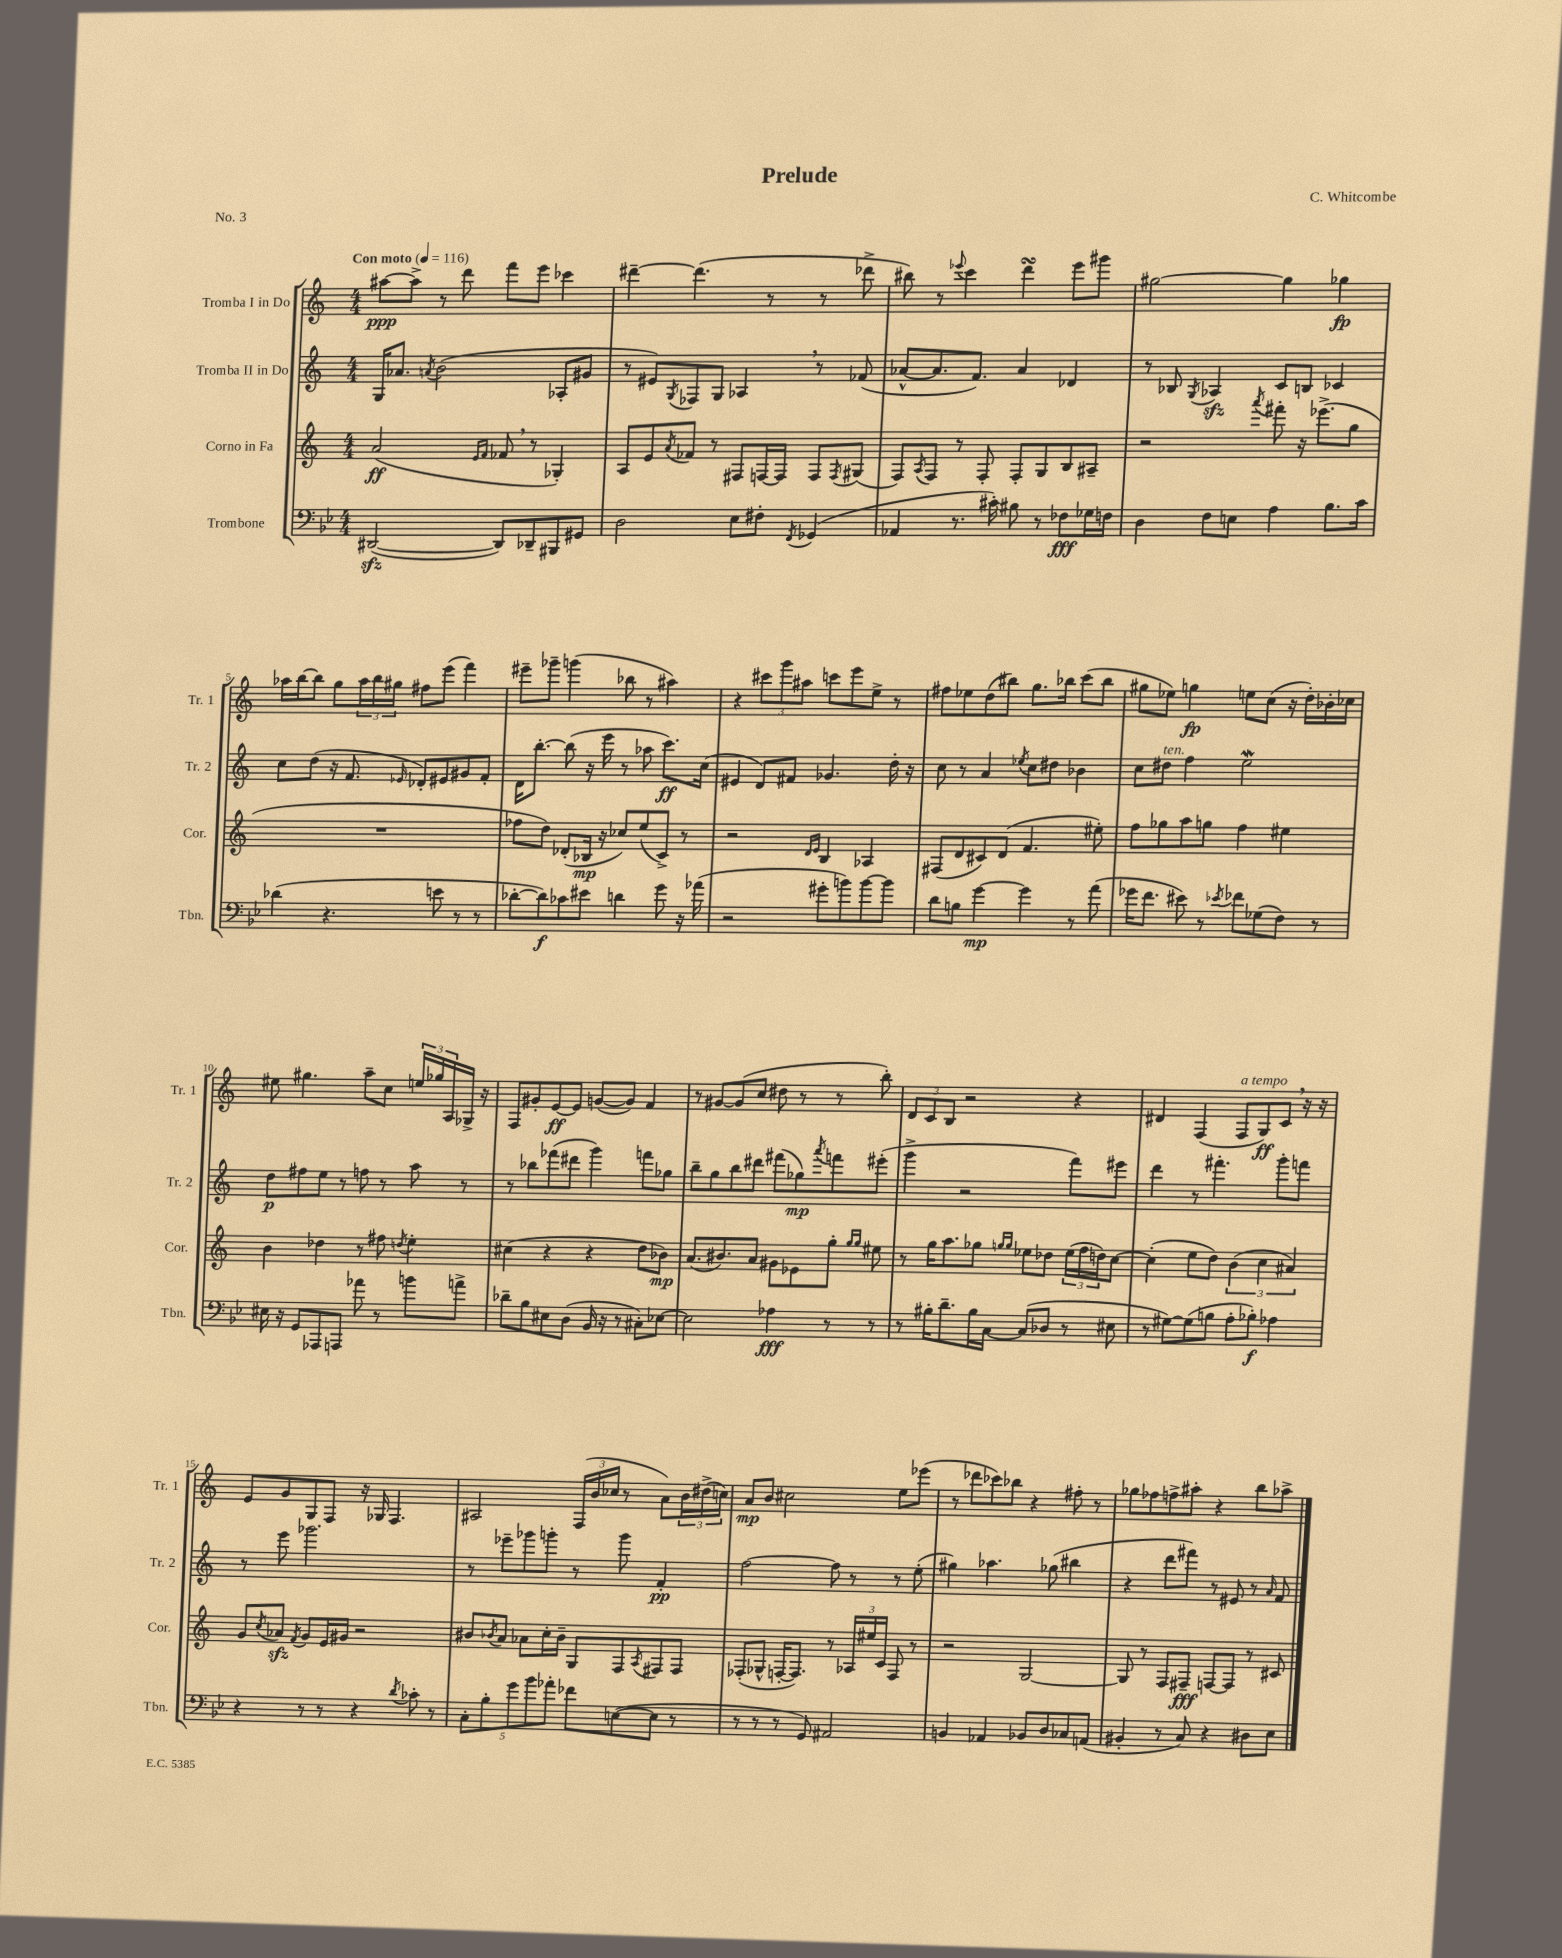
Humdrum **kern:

**kern	**kern	**kern	**kern
*staff4	*staff3	*staff2	*staff1
*clefF4	*clefG2	*clefG2	*clefG2
*k[b-e-]	*k[]	*k[]	*k[]
*M4/4	*M4/4	*M4/4	*M4/4
*MM116	*MM116	*MM116	*MM116
([2DD#	(2a	16G	[8aa#
.	.	8.a-	.
.	.	.	8aa#^]
.	.	8qa	.
.	.	(2b	8r
.	.	.	8ddd
.	16qqe	.	.
.	16qqf	.	.
8DD#])	8f-	.	8fff
8DD-~	8r	.	8eee
8BBB#	4G-')	8A-'	4ccc-
8GG#	.	8g#	.
=	=	=	=
2D	8A	8r	[4ddd#~
.	8e	8e#)	.
.	8qa	8qG	.
.	8f-	8F-	(4.ddd#]
.	8r	8G	.
8E-	8F#	4A-	.
8F#'	[16F	.	8r
.	16F]	.	.
8qFF	.	.	.
(4GG-	8F	8r	8r
.	8qF	.	.
.	(8G#	(8f-	8ddd-^
=	=	=	=
4AA-	8F)	[8a-^^	8bb#)
.	8qA	.	.
.	8F	8.a-]	8r
.	.	.	8qqeee-
8.r	8r	.	4ccc
.	.	8.f)	.
.	8F'	.	.
16c#')	.	.	.
8B#	8F'	4a-	4ddd
8r	8G	.	.
8F-	8B	4d-	8eee-
16G-	8A#~	.	8ggg#
16F	.	.	.
=	=	=	=
4D	2r	8r	[2gg#
.	.	8B-	.
.	.	8qG	.
8F	.	4A-	.
8E	.	.	.
.	8qaaa	.	.
4A	8fff#'	8c	4gg#]
.	16r	8B	.
.	(8.eee-^	.	.
8.B-	.	4c-	4gg-
.	8gg	.	.
16c	.	.	.
=	=	=	=
(4d-	1r	8cc	16aa-
.	.	.	[16bb
.	.	(8dd	8bb]
4.r	.	16r	8gg
.	.	8.f	.
.	.	.	24aa-
.	.	.	24bb
.	.	.	24gg#
.	.	16qqe-	.
.	.	8d-')	8ff#
8e	.	8e#	(8eee
8r	.	8g#	4fff)
8r	.	8f'	.
=	=	=	=
[8d-'	8ff-	16d	8eee#~
.	.	[8.bb'	.
8d-])	8dd)	.	8ggg-~
8c-	(8d-'	(8bb]	(4ggg
8e#	16B-	16r	.
.	16r	16eee	.
4d	8cc-)	8r	8bb-
.	(8ee	8aa-	8r
8g	8c^)	8.ccc)	4aa#)
16r	8r	.	.
(16a-	.	(16cc	.
=	=	=	=
2r	2r	4e#	4r
.	.	8d)	12ccc#
.	.	.	12ggg
.	.	8f#	.
.	.	.	12aa#
.	16qqd	.	.
.	16qqe	.	.
8g#'	4B	4.g-	8ccc
8b)	.	.	8eee
[8b	4A-	.	8ee^
8b]	.	16dd'	8r
.	.	16r	.
=	=	=	=
8d	(8F#	8cc	8ff#
8B	8d	8r	8ee-
[4g	8c#)	4a	(8dd
.	(8d	.	8bb#)
.	.	8qee-	.
4g]	4.f	8cc	8.gg
.	.	8dd#	.
.	.	.	16bb-
8r	.	4b-	(8ccc
(8a	8ee#')	.	8bb-
=	=	=	=
16g-	8ff	8cc	8gg#
8.f	.	.	.
.	8gg-	8dd#	8ee-)
8e#)	8aa	4ff	4gg
8r	8gg	.	.
8qe-	.	.	.
8f-	4ff	2ee	8ee
(8G-	.	.	(8cc
8F)	4ee#	.	16r
.	.	.	16dd')
8r	.	.	16b-'
.	.	.	16cc-
=	=	=	=
16E#	4b	8dd	8ee#
16r	.	.	.
8GG	.	8ff#	4.gg#
8AAA-	4dd-	8ee	.
8AAA	.	8r	.
8a-	8r	8ff	8aa~
8r	8ff#	8r	8cc
.	8qdd	.	.
8b	4ee'	8aa	24ee
.	.	.	24gg-
.	.	.	24A
8a^	.	8r	16G-^
.	.	.	16r
=	=	=	=
8d-~	(4cc#	8r	8F
8B-	.	8bb-	8g#'
8E#	4r	(8fff-	[8e
(8D	.	8ddd#	8e]
16BB-	4r	4ggg)	([8g
16r	.	.	.
8r	.	.	8g])
8C#')	8dd	8fff	4f
[8E-	8b-)	8gg-	.
=	=	=	=
2E-]	(8.a	8bb~	8r
.	.	8gg	[8g#
.	8.b#)	.	.
.	.	8bb	(8g#]
.	8a	8ddd#	8cc
4A-	8g#	(8fff#	8dd#
.	8e-	8gg-)	8r
.	.	8qaaa	.
8r	8gg'	8fff	8r
.	16qqgg	.	.
.	16qqgg	.	.
8r	8ee#	(8eee#'	8bb')
=	=	=	=
8r	8r	4ggg^	12d
.	.	.	12c
16B#'	16gg	.	.
.	.	.	12B
8.d~	8.aa	.	.
.	.	2r	2r
16B#	8gg-	.	.
[16C	.	.	.
.	16qqgg	.	.
.	16qqgg	.	.
(8C]	8ee-	.	.
8D-	8dd-	.	.
8r	(24ee-	8fff)	4r
.	24ff	.	.
.	24dd)	.	.
8E#	[8cc	8eee#	.
=	=	=	=
8r	(4cc']	4ddd	4d#
[8G#)	.	.	.
(8G#]	8ee	8r	(4F
8B	8dd)	4.fff#'	.
8A'	(6b	.	8F
8B-')	.	.	8G)
.	6cc	.	.
4A-	.	8ggg'	8c
.	6a#)	.	.
.	.	8fff	16r
.	.	.	16r
=	=	=	=
4r	8g	8r	8e
.	8qcc	.	.
.	8a-	8eee	8g
.	8qf	.	.
8r	8g	2.ggg-	8G
8r	16e	.	8F
.	16g#	.	.
4r	2r	.	16r
.	.	.	16G-
.	.	.	4.F
8qd	.	.	.
8c-'	.	.	.
8r	.	.	.
=	=	=	=
10C'	8b#	8r	2A#
10B-'	.	.	.
.	8qb-	.	.
.	8a	8eee-~	.
10g	.	.	.
.	8a-	8ggg-	.
10b-	.	.	.
.	16cc'	8ggg'	.
10a-'	.	.	.
.	16b-~	.	.
8f-	8G	8r	(24F
.	.	.	24b
.	.	.	24cc-
([8E	8F	8ggg	8r
.	8qA	.	.
8E]	8F#	4f'	8a)
8r	8F#	.	24b
.	.	.	(24dd#^
.	.	.	24cc)
=	=	=	=
8r	(8F-'	[2ff	8a
8r	8G-^^	.	8b
8r	[16F'	.	2cc#
.	8.F])	.	.
8GG)	.	.	.
2AA#	8r	8ff]	.
.	24A-	8r	.
.	24ee#	.	.
.	24c	.	.
.	8F	8r	8ee
.	8r	(8ee'	(8eee-
=	=	=	=
4BB	2r	4gg#)	8r
.	.	.	8ddd-
4AA-	.	4.aa-	8ccc-)
.	.	.	8bb-
8BB-	[2G	.	4r
8D	.	(8gg-	.
8C-	.	4bb#	8ff#'
(8AA	.	.	8r
=	=	=	=
4BB#'	8G]	4r	8gg-
.	8r	.	8ff-
8r	8F	8ddd	8ff^
8C)	8F#~	8fff#)	8aa#'
4r	[8F	8r	4r
.	8F]	8e#	.
8D#	8r	8r	8bb
.	.	16qqa	.
8E-	8c#	8f	8aa-^
==	==	==	==
*-	*-	*-	*-
